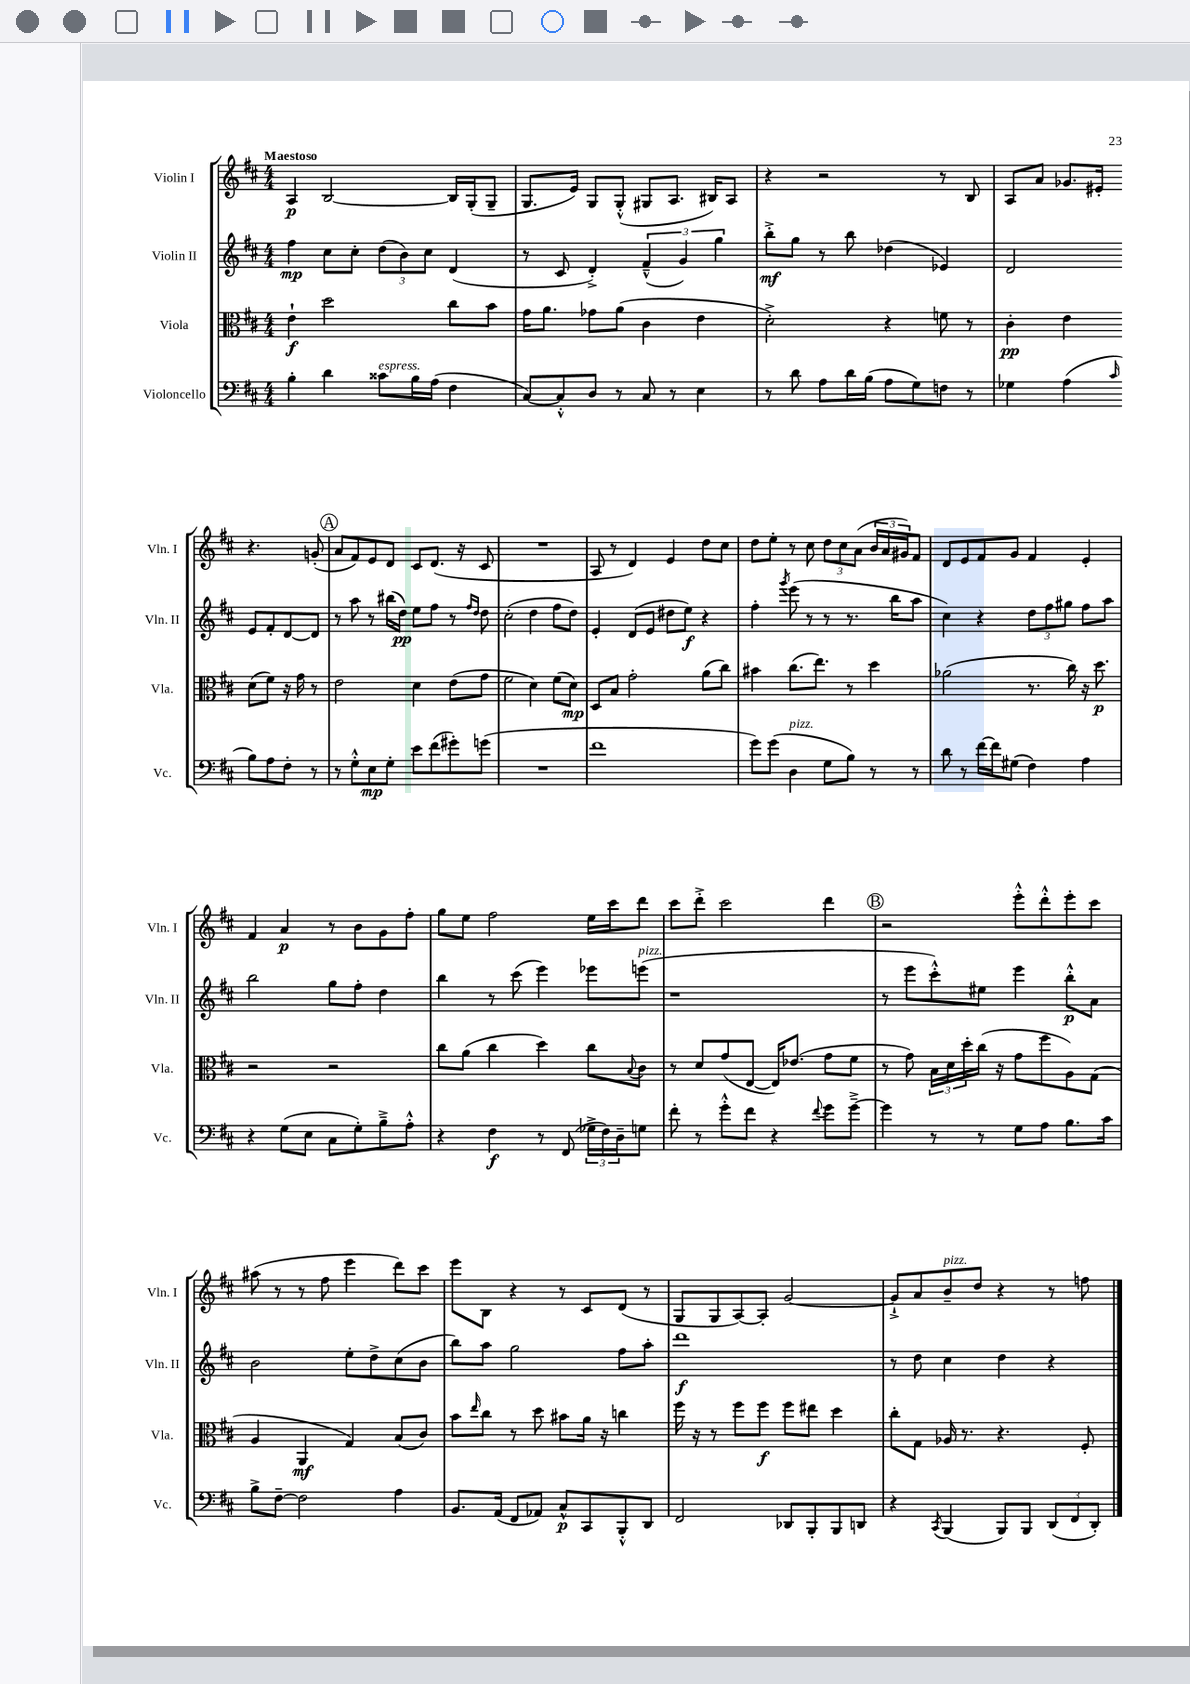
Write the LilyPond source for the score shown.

<<
\new StaffGroup <<
\new Staff = "s0" \with { instrumentName = "Violin I" shortInstrumentName = "Vln. I" } {
    \clef treble \key d \major \numericTimeSignature \time 4/4 \tempo "Maestoso"
    a4\p b2~ b16 g16-.( g8-- |
    g8. e'16) g8 g8-.-^( gis8 a8. bis16) a8 |
    r4 r2 r8 b8 |
    a8 a'8 ges'8. eis'16-. r4. g'8-.( |
    \mark \markup { \circle "A" } a'8 fis'8) e'8 d'8 cis'8 d'8.( r16 cis'8 |
    R1 |
    a8 r8 d'4) e'4 d''8 cis''8 |
    d''8 e''8-. r8 cis''8 \tuplet 3/2 { d''8 cis''8 a'8( } \tuplet 3/2 { b'16 a'16 gis'16) } fis'8 |
    d'8 e'8 fis'8 g'8 fis'4 e'4-. |
    fis'4 a'4\p r8 b'8 g'8 fis''8-. |
    g''8 e''8 fis''2 e''16 cis'''16 d'''8 |
    cis'''8 d'''8-.-> cis'''2 d'''4 |
    \mark \markup { \circle "B" } r2 e'''8-.-^ d'''8-.-^ e'''8-. cis'''8 |
    ais''8( r8 r8 fis''8 e'''4 d'''8) cis'''8 |
    e'''8 b8 r4 r8 cis'8 d'8( r8 |
    g8 g8 a8~) a8-. g'2~ |
    g'8-!-> a'8 b'8--^\markup { \italic "pizz." } d''8 r4 r8 f''8 \bar "|." |
}
\new Staff = "s1" \with { instrumentName = "Violin II" shortInstrumentName = "Vln. II" } {
    \clef treble \key d \major \numericTimeSignature \time 4/4
    fis''4\mp cis''8 cis''8-. \tuplet 3/2 { d''8( b'8) cis''8 } d'4( |
    r8 cis'8 d'4-.->) \tuplet 3/2 { fis'4---^( g'4) g''4 } |
    b''8-.->\mf g''8 r8 b''8 des''4( ees'4) |
    d'2 e'8 fis'8-. d'8~ d'8 |
    \mark \markup { \circle "A" } r8 a''8 r8 bis''16( d''16\pp) e''8 fis''8 r8 \grace { fis''16 d''16 } d''8 |
    cis''2-.( d''4 fis''8 d''8) |
    e'4-. d'8( e'8 dis''8 e''8\f) r4 |
    fis''4-. \acciaccatura { g'''8 } e'''8( r8 r8 r8. b''16 a''8 |
    cis''4) r4 \tuplet 3/2 { d''8 fis''8 gis''8 } fis''8 a''8 |
    b''2 g''8 fis''8-. d''4 |
    b''4 r8 cis'''8( e'''4) ees'''8 e'''8^\markup { \italic "pizz." }( |
    r1 |
    \mark \markup { \circle "B" } r8 e'''8 cis'''8-.-^) eis''8 e'''4 b''8-.-^\p a'8 |
    b'2 e''8-. d''8-> cis''8( b'8 |
    b''8) a''8 g''2 fis''8 a''8-. |
    d'''1\f |
    r8 d''8 cis''4 d''4 r4 \bar "|." |
}
\new Staff = "s2" \with { instrumentName = "Viola" shortInstrumentName = "Vla." } {
    \clef alto \key d \major \numericTimeSignature \time 4/4
    e'4-!\f d''2 cis''8 b'8 |
    g'16 a'8. ges'8 a'8( cis'4 e'4 |
    d'2-.->) r4 f'8 r8 |
    cis'4-.\pp e'4 d'8( fis'8) r16 g'16 r8 |
    \mark \markup { \circle "A" } e'2 d'4 e'8( g'8 |
    fis'2 d'4) fis'8( d'8\mp) |
    d8 b8 g'2-. a'8( cis''8) |
    bis'4 cis''8.( e''8.) r8 d''4 |
    aes'2( r8. cis''16) r16 d''8.\p |
    r2 r2 |
    cis''8 a'8( cis''4 d''4) cis''8 \appoggiatura { b8 } cis'8 |
    r8 d'8 g'8( e8~ e16) ees'8.( g'8 fis'8 |
    \mark \markup { \circle "B" } r8 g'8) \tuplet 3/2 { b16 d'16 d''16-. } cis''16( r16 g'8 fis''8 a8) g8( |
    a4 a,4\mf g4) b8( cis'8) |
    b'8 \grace { e''16 } cis''8 r8 d''8 bis'8 a'16 r16 c''4 |
    fis''16 r16 r8 fis''8 fis''8\f fis''8 eis''8 d''4 |
    cis''8-. g8 aes16 r8. r4. fis8-. \bar "|." |
}
\new Staff = "s3" \with { instrumentName = "Violoncello" shortInstrumentName = "Vc." } {
    \clef bass \key d \major \numericTimeSignature \time 4/4
    b4-. d'4 cisis'8^\markup { \italic "espress." } b16 a16( fis4 |
    cis8~) cis8-.-^ d8 r8 cis8 r8 e4 |
    r8 d'8 a8 d'16 b16( a8 g8) f8 r8 |
    ges4 a4( \grace { cis'16 } b8) a8 fis8-. r8 |
    \mark \markup { \circle "A" } r8 g8-.-^ e8\mp g8-. e'8 fis'8( gis'8-.) g'8( |
    R1 |
    fis'1 |
    g'8) g'8( d4^\markup { \italic "pizz." } g8 b8) r8 r8 |
    d'8 r8 fis'16~ fis'16 gis8( fis4) a4 |
    r4 g8( e8 cis8 g8-.) b8---> a8-.-^ |
    r4 fis4\f r8 fis,8( \tuplet 3/2 { ges16-> fis16) d16-- } g8 |
    fis'8-. r8 g'8-.-^ fis'8 r4 \appoggiatura { fis'8 } g'8 g'8~---> |
    \mark \markup { \circle "B" } g'4 r8 r8 g8 a8 b8. cis'16 |
    b8-> fis8~-- fis2 a4 |
    b,8. a,16( fis,8 aes,8) cis8-^\p cis,8 b,,8-.-^ d,8 |
    fis,2 des,8 b,,8-. b,,8 d,8 |
    r4 \acciaccatura { cis,8 } b,,4( b,,8) b,,8 \tuplet 3/2 { d,8( fis,8 d,8-.) } \bar "|." |
}
>>
>>
\layout { \context { \Score \remove "Bar_number_engraver" } }
